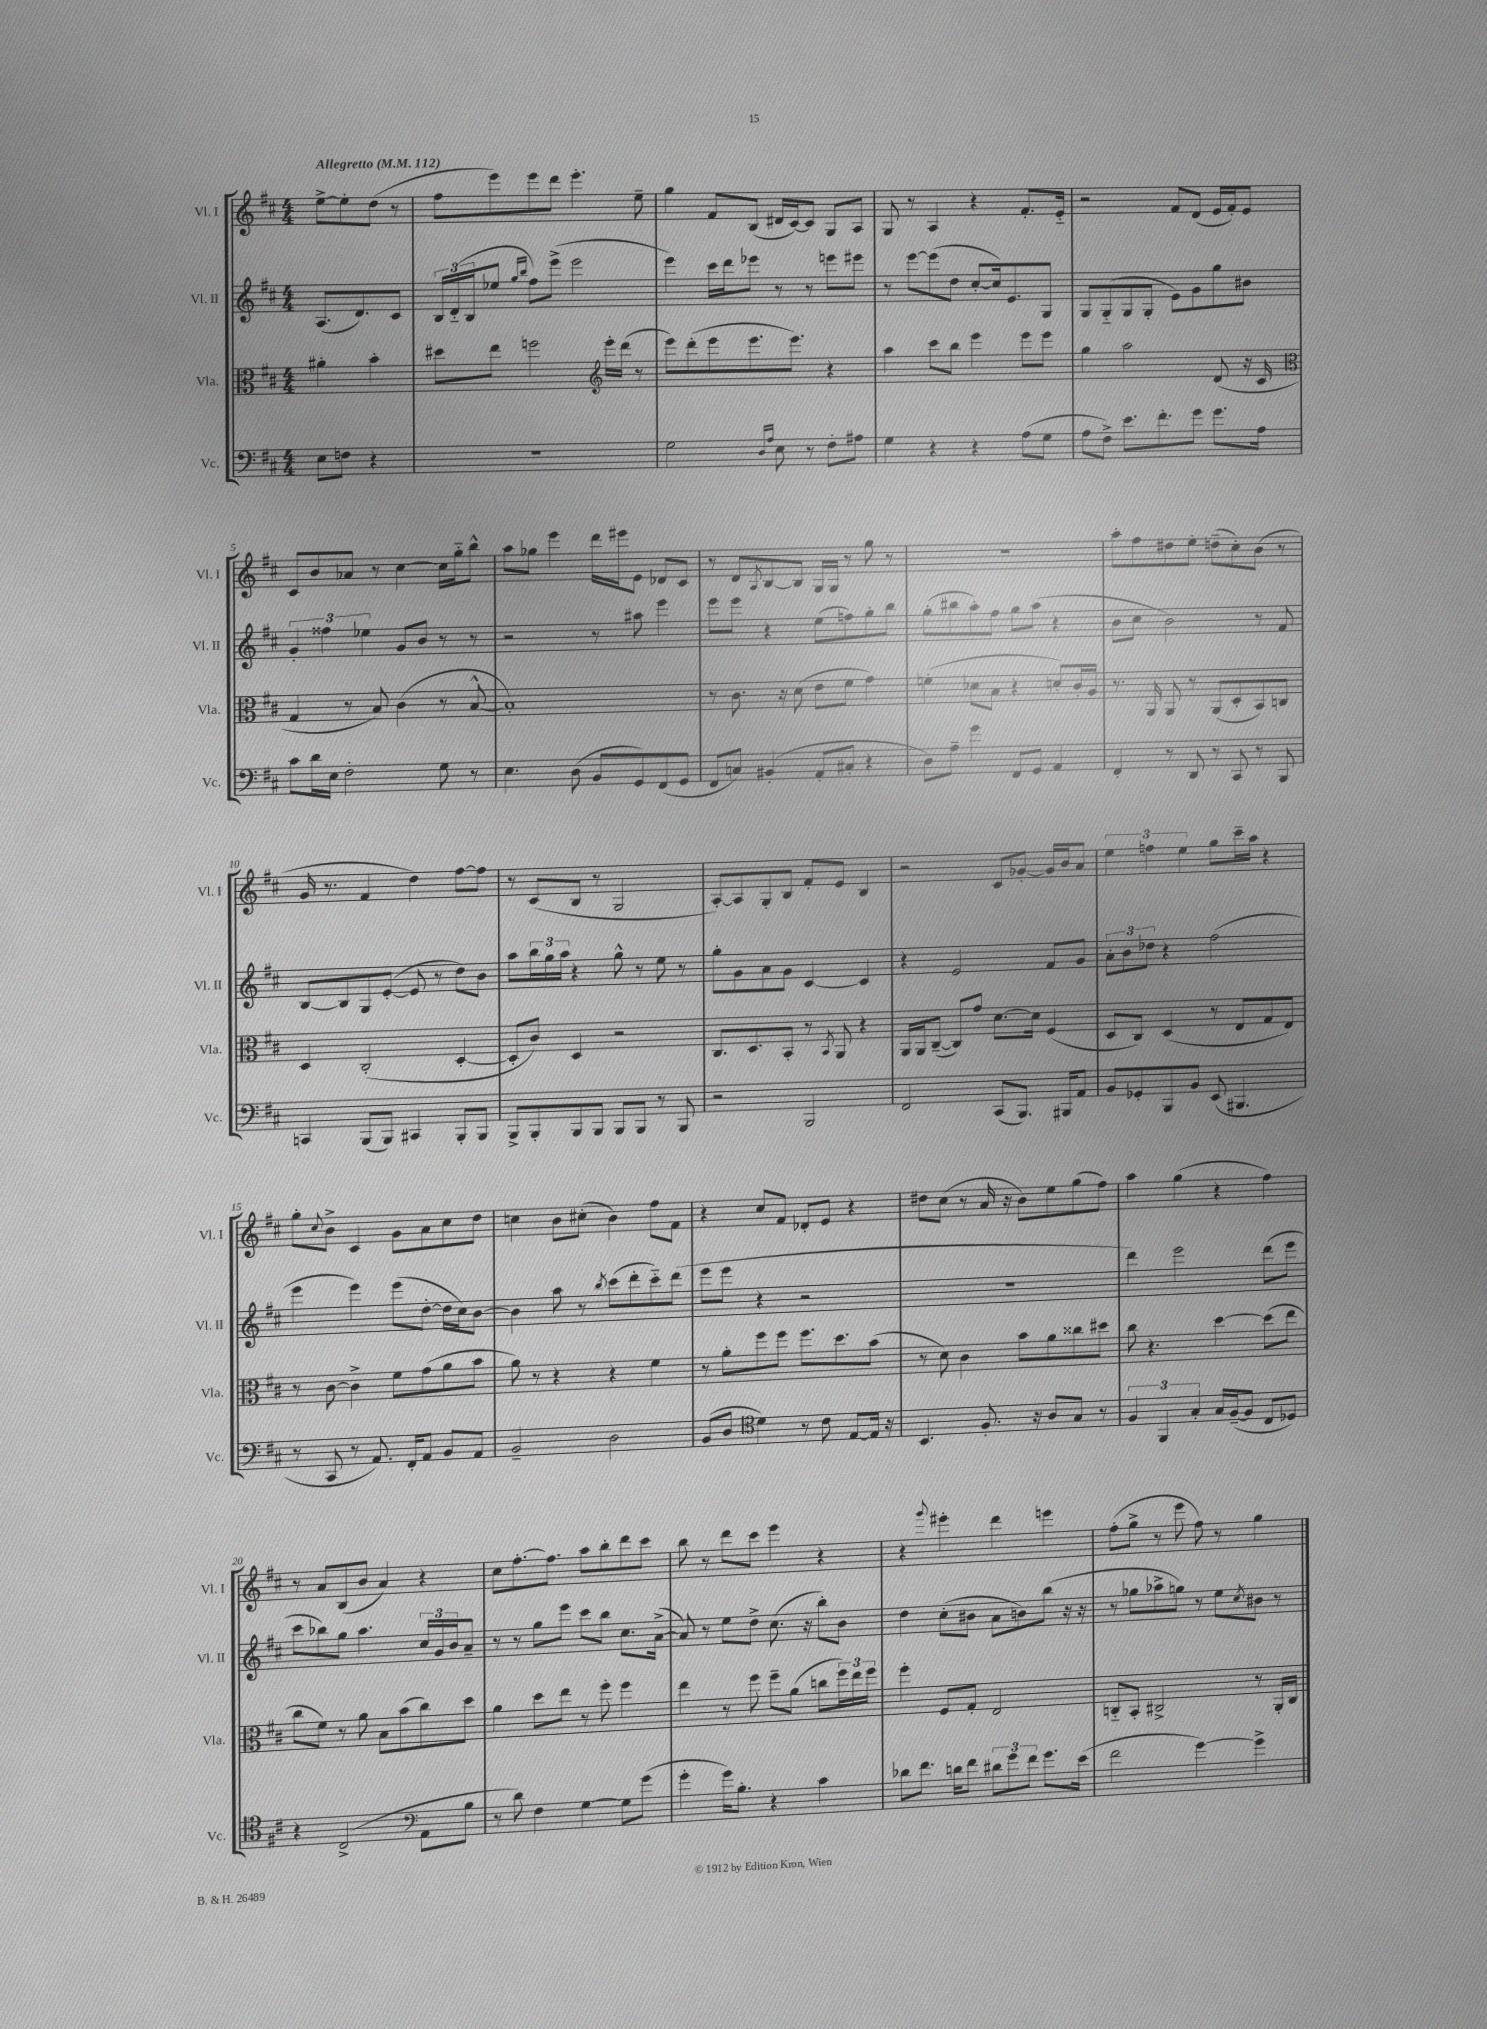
<<
\new StaffGroup <<
\new Staff = "s0" \with { instrumentName = "Vl. I" shortInstrumentName = "Vl. I" } {
    \clef treble \key d \major \numericTimeSignature \time 4/4 \partial 2 \tempo "Allegretto" 4 = 112
    e''8~-> e''8-. d''8( r8 |
    fis''8 e'''8) e'''8 d'''8 e'''4.-. e''8-- |
    g''4 fis'8 b8( dis'16 cis'16~) cis'8 g8 a8 |
    g8 r8 a4 r4 fis'8.-. e'16-_ |
    r2 fis'8 d'8( e'16 fis'16-.) e'8 |
    cis'8 b'8 aes'8 r8 cis''4~ cis''16 g''16-_ b''8-^ |
    a''8 ges''8 e'''4 d'''16 eis'''16 e'8 des'8 cis'8 |
    r8 d'8 \acciaccatura { a8 } b8~ b8 g16 g16 r8 g''8 r8 |
    r1 |
    a''8-. fis''8 dis''8 e''8-. d''8--( cis''8-.) b'8( r8 |
    g'16 r8. fis'4 d''4) fis''8~ fis''8 |
    r8 cis'8( b8 r8 g2 |
    a8~-.) a8 g8-. b8 fis'8-. e'8 b4 |
    r2 cis'8 ges'8~-. ges'16 b'16 a'8 |
    \tuplet 3/2 { e''4 f''4 e''4 } g''8 cis'''16-- a''16 r4 |
    g''8-. \appoggiatura { cis''8 } b'8-> cis'4 g'8 a'8 cis''8 d''8 |
    c''4 b'8 cis''8-.( b'4) fis''8 fis'8 |
    r4 cis''8 fis'8 des'8-. e'8 r4 |
    dis''8 cis''8( r8 a'16 r16 b'8) e''8 g''8( fis''8) |
    a''4 g''4( r4 fis''4) |
    r8 a'8 b8( b'8 a'4) r4 |
    cis''8 fis''8.~-. fis''8. a''8 b''8-. d'''8 cis'''8 |
    b''8 r8 d'''8 cis'''8 e'''4 r4 |
    r4 \appoggiatura { g'''8 } eis'''4-. d'''4 e'''4 |
    fis''8-.( g''8-> r8 e'''8 fis''8) r8 g''4 \bar "|." |
}
\new Staff = "s1" \with { instrumentName = "Vl. II" shortInstrumentName = "Vl. II" } {
    \clef treble \key d \major \numericTimeSignature \time 4/4 \partial 2
    a8.( d'8.) cis'8 |
    \tuplet 3/2 { b16 d'16-_( b16 } ees''8 \grace { g''16 b''16 } fis''8) e'''8->( e'''2 |
    e'''4) cis'''16 d'''16 ees'''8 r8 r8 e'''8 eis'''8 |
    r8 e'''8~ e'''8( d''8 cis''8~-. cis''16) e'8. g8 |
    g8 g8-_( g8 g8-. e'8) g'8 g''8 bis'8 |
    \tuplet 3/2 { g'4-. fisis''4 ees''4 } g'8 b'8 r8 r8 |
    r2 r8 ais''8 e'''4 |
    e'''8 e'''8 r4 e''8( f''8) g''8-. b''8 |
    g''8-.( bis''8 a''8-.) fis''8 g''8 a''8( r4 |
    b'8 cis''8 b'2) r8 fis'8 |
    b8~ b8 g8 e'8~-.( e'8 r8 d''8) b'8 |
    a''8 \tuplet 3/2 { b''16 g''16 a''16 } r4 g''8-^ r8 e''8 r8 |
    g''8-. g'8 a'8 g'8 cis'4~ cis'4 |
    r4 e'2 fis'8 g'8 |
    \tuplet 3/2 { a'8-. b'8 des''8 } r4 fis''2( |
    e'''4 e'''4) e'''8( d''8~-. d''16 cis''16) b'8~ |
    b'4 a''8 r8 \acciaccatura { b''8 } cis'''8( d'''8-. cis'''8-_) d'''8( |
    e'''8 e'''8 r4 r2 |
    R1 |
    d'''4) e'''2 d'''8( e'''8 |
    cis'''8 bes''8) g''8 a''4. \tuplet 3/2 { cis''16 g'16 b'16 } a'8-- |
    r8 r8 g''8 e'''8 cis'''8 b''8 cis''8. a'16~->( |
    a'8) r8 e''8 d''8-> cis''8.( r16 b''8-.) b'8 |
    d''4 cis''8-.( bis'8 a'8 b'8) b''8( r16 r16 |
    r8 ges''8 aes''8-> g''8) r8 e''8 \acciaccatura { cis''8 } bis'8 r8 \bar "|." |
}
\new Staff = "s2" \with { instrumentName = "Vla." shortInstrumentName = "Vla." } {
    \clef alto \key d \major \numericTimeSignature \time 4/4 \partial 2
    ais'4-. b'4-. |
    dis''8 e''8 f''2 \clef treble e'''16-. d'''16( r8 |
    e'''8) d'''8-.( e'''8 e'''8. e'''8.) r4 |
    a''4 cis'''8 b''8 e'''4 e'''8 e'''8 |
    g''4 a''2 d'8( r16 cis'16 |
    \clef alto g4 r8 b8) cis'4( r8 b8~-^ |
    b1-.) |
    r8 cis'8. r16 d'8( e'8 fis'8 g'4) |
    f'4-.( des'8 b8 r4 d'8-.) cis'16-. a16 |
    r8. a,16 a,8 r8 a,8( d8-. b,8) c8 |
    d4 cis2-.( d4~-. |
    d8-. cis'8) d4 r2 |
    cis8. d8. b,8-. r8 \acciaccatura { b,8 } a,8 r4 |
    a,16 a,16 cis8~--( cis8) g'8 d'8.~ d'16 fis4( |
    d8 cis8) d4( r8 e8 g8 e8) |
    r8 cis'8~ cis'4-> fis'8 g'8( a'8 b'8 |
    a'8) r8 r4 r4 fis'4 |
    r8 a'8-. fis''8 fis''8 fis''8. d''8. b'8( |
    r8 d'8) cis'4 b'8 a'8 cisis''8 dis''8 |
    cis''8 r4. d''4~ d''8( e''8 |
    cis''8 fis'8) r8 a'8 b8 b'8( cis''8) d''8 |
    a'4 d''8 e''8 r8 fis''8-. fis''4 |
    e''4 r8 fis''8 fis''8-- a'8( c''8 \tuplet 3/2 { fis''16) e''16 fis''16 } |
    fis''4-. fis8 g8-. e2 |
    c8-_ b,8-. cis2-> r8 a,16-. cis16 \bar "|." |
}
\new Staff = "s3" \with { instrumentName = "Vc." shortInstrumentName = "Vc." } {
    \clef bass \key d \major \numericTimeSignature \time 4/4 \partial 2
    e8 f8 r4 |
    R1 |
    g2 \grace { d16 a16 } e8 r8 fis8-. ais8 |
    g4 r4 r4 a8( g8 |
    a8 fis8->) e'8. fis'8.-. g'8 g'8. a16 |
    cis'8 d'16 e16 fis2-. g8 r8 |
    e4. d8( b,8 g,8) fis,8( g,8 |
    fis,8 c8) bis,4-.( a,8-. cis8-. r4 |
    d8) a8-- g'4 fis,8 g,8 a,4 |
    fis,4-. r8 d,8 r8 cis,8 r8 b,,8 |
    c,4 b,,8( b,,8) cis,4 b,,8-. b,,8 |
    b,,8-> b,,8-. b,,8 b,,8 b,,8 b,,8 r8 b,,8 |
    r2 b,,2 |
    fis,2 cis,8( b,,8.) bis,,16 a,8 |
    b,8 ges,8-. b,,8 b,8 e,8( bis,,4. |
    r8 cis,8 r8 a,8.) fis,16-. a,8 b,8 a,8 |
    b,2-- d2 |
    b,8( d8 \clef tenor d'4) r8 cis'8 e8~ e16 r16 |
    b,4. fis8.-. r16 a8 g8 r8 |
    \tuplet 3/2 { fis4 fis,4 g4-. } g16 fis16~--( fis8 cis8 des8) |
    r4 cis2->( \clef bass a,8 b8 |
    r8 d'8) fis4 g4~ g8 g'8( |
    g'4-. g'16) b8.-. r4 cis'4 |
    des'8 fis'8. d'16 fis'8 \tuplet 3/2 { dis'8 g'8 fis'8 } g'8. e'16( |
    fis'2 g'4~) g'4-> \bar "|." |
}
>>
>>
